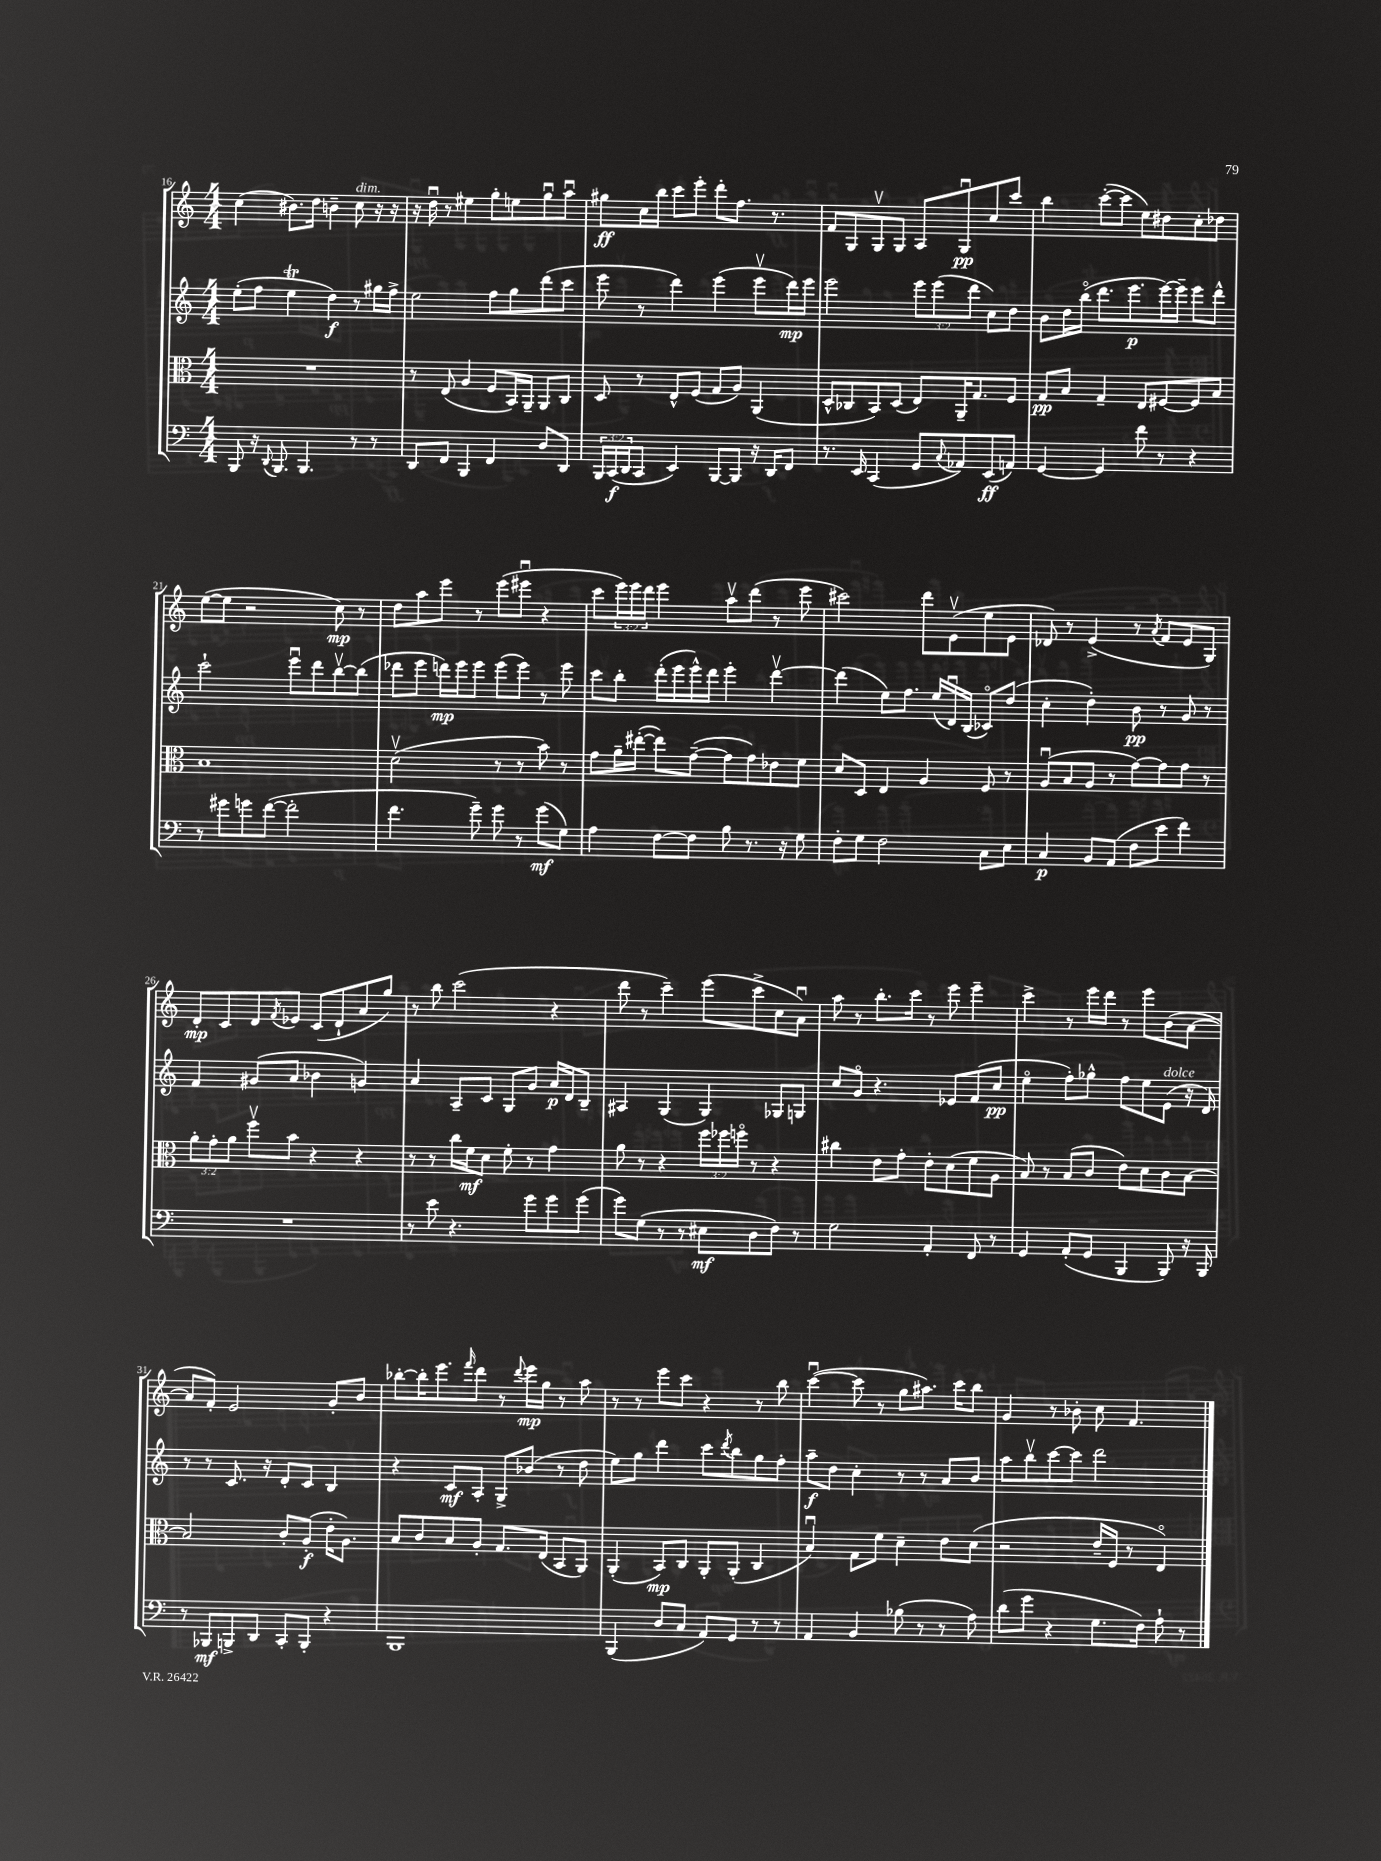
<<
\new StaffGroup <<
\new Staff = "s0" {
    \clef treble \key c \major \numericTimeSignature \time 4/4 \override Staff.TupletNumber.text = #tuplet-number::calc-fraction-text
    c''4( bis'8.) d''16 b'4-- c''8^\markup { \italic "dim." } r16 r16 |
    r16 d''16\downbow r8 eis''4 g''8-. e''8 g''8\downbow a''8\downbow |
    gis''8\ff c''16 b''16 c'''8 e'''8-. d'''8-. f''8. r8. |
    f'8 g8 g8\upbow g8 a8 g8\downbow\pp c''8 c'''8 |
    b''4 c'''8~-.( c'''8 e''8) dis''8 c''8-. des''8 |
    e''8~( e''8 r2 c''8\mp) r8 |
    d''8 a''8 e'''8 r8 e'''8( eis'''8\downbow r4 |
    c'''8 \tuplet 3/2 { e'''16) e'''16 d'''16 } e'''4 a''8\upbow d'''8( r8 e'''8 |
    cis'''2) d'''8 e'8\upbow( e''8 e'8 |
    des'8) r8 e'4->( r8 \acciaccatura { a'8 } f'8 e'8 g8) |
    d'8-.\mp c'8 d'8 \acciaccatura { f'8 } ees'8 c'8( d'8-! a'8 g''8) |
    r8 b''8 c'''2( r4 |
    d'''8 r8 c'''4--) e'''8( c'''8-> c''8 a'8\downbow) |
    a''8 r8 b''8.-. c'''16 r8 e'''8 e'''4-- |
    c'''4-> r8 e'''16 d'''16 r8 e'''8 b'8( a'8~ |
    a'8 f'8-.) e'2 g'8-. b'8 |
    bes''8~-. bes''16-. e'''8. \grace { f'''16 } d'''8 r8 \appoggiatura { d'''8 } e'''16\mp g''16 r8 a''8 |
    r8 r8 e'''8 c'''8 r4 r8 b''8 |
    c'''4~\downbow( c'''8 r8 g''8 ais''8.) c'''16 b''8 |
    g'4 r8 bes'8-. c''8 f'4. \bar "|." |
}
\new Staff = "s1" {
    \clef treble \key c \major \numericTimeSignature \time 4/4 \override Staff.TupletNumber.text = #tuplet-number::calc-fraction-text
    e''8-.( f''8 e''4\trill d''4\f) r8 gis''16 f''16-> |
    e''2 f''8 g''8 d'''8( c'''8 |
    e'''8 r8 d'''4) e'''4( e'''8\upbow d'''16\mp) e'''16 |
    e'''2 \tuplet 3/2 { e'''8 e'''8( d'''8 } c''8) d''8 |
    b'8 d''16 b''16\flageolet( d'''8. e'''8.\p e'''16~) e'''16-- e'''8 d'''8-^ |
    c'''2-! e'''8\downbow d'''8 b''8~\upbow b''8( |
    des'''8 e'''8 d'''16\mp) e'''16 e'''8 e'''8( e'''8) r8 e'''8 |
    c'''8 b''8-. d'''16-.( e'''16 e'''16-^) d'''16 e'''4-. d'''4~\upbow |
    d'''4( e''8) f''8. e''16( d'16\downbow) b16( ces'8\flageolet) d''8( |
    c''4-. d''4-.) b'8\pp r8 g'8 r8 |
    f'4 gis'8( a'8 bes'4 g'4) |
    a'4 a8-- c'8 g8 g'8 a'16\p d'16 b8-- |
    ais4 g4( g4) ges8 g8 |
    c''8 g'8\flageolet r4. ees'8 f'8( c''8\pp |
    e''4\flageolet f''8-.) ges''8-^ f''8 e''8 e'8^\markup { \italic "dolce" }( r16 d'16) |
    r8 r8 c'8. r16 d'8-. c'8 b4 |
    r4 c'8\mf a8-. g8-> bes'8( r8 d''8 |
    e''8) g''8 d'''4 c'''8 \acciaccatura { d'''8 } b''8 g''8 f''8-. |
    a''8--\f d''8 c''4-. r8 r8 a'8 b'8 |
    a''8 b''8\upbow c'''8~ c'''8 d'''2 \bar "|." |
}
\new Staff = "s2" {
    \clef alto \key c \major \numericTimeSignature \time 4/4 \override Staff.TupletNumber.text = #tuplet-number::calc-fraction-text
    R1 |
    r8 e8( a4 f8 b,16) a,16-- a,8 c8 |
    d8 r8 e8-^ f8( g8 a8) a,4( |
    d8-^ ces8 b,8) d8( e8) a,16-- g8. f8 |
    g8\pp b8 g4-- e8 fis8~ fis8 b8 |
    b1 |
    d'2\upbow( r8 r8 b'8) r8 |
    g'8 a'16-- eis''16~-.( eis''8) g'8~--( g'8 g'8) ees'8 f'8 |
    d'8 d8 e4 a4 f8 r8 |
    a8\downbow( b8 a8 r8 g'8~) g'8 g'8 r8 |
    \tuplet 3/2 { a'8-. g'8-. a'8 } f''8\upbow b'8 r4 r4 |
    r8 r8 c''16 f'16\mf d'8 f'8-. r8 g'4 |
    a'8 r8 r4 \tuplet 3/2 { f''16 fes''16 f''16\flageolet } r8 r4 |
    cis''4 e'8 g'8-. e'8-. d'8( f'8 a8 |
    b8) r8 b8( c'8 e'8) d'8 c'8 b8~ |
    b2 c'8-. a8-.\f( e'16-. a8.) |
    b8 c'8 b8 a8-. g8. e16( b,8 a,8) |
    a,4-.( b,8\mp) c8 a,8-. a,8-.( c4 |
    b4\downbow) g8 f'8 d'4-- e'8 d'8( |
    r2 e'16-- f16 r8 e4\flageolet) \bar "|." |
}
\new Staff = "s3" {
    \clef bass \key c \major \numericTimeSignature \time 4/4 \override Staff.TupletNumber.text = #tuplet-number::calc-fraction-text
    b,,8 r16 \appoggiatura { d,8 } b,,8. b,,4. r8 r8 |
    d,8 f,8 b,,4 f,4 d8 d,8 |
    \tuplet 3/2 { b,,16 c,16\f( d,16 } c,8 e,4) b,,8~ b,,8 r16 d,16 f,8 |
    r8. e,16 c,4( g,8 \appoggiatura { c8 } aes,8) e,8\ff( a,8) |
    g,4~ g,4 f'8 r8 r4 |
    r8 gis'8 g'8 f'8~( f'2-. |
    f'4. g'8--) g'8 r8 g'8\mf( g8) |
    a4 f8~ f8 b8 r8. r16 g8 |
    f8-. g8 f2 c8 e8 |
    c4\p b,8 a,8( f8 e'8 f'4) |
    R1 |
    r8 e'8 r4. g'8 g'8 g'8( |
    g'8) g8( r8 r8 eis8\mf d8 f8) r8 |
    g2 a,4-. f,8 r8 |
    g,4 a,8-.( g,8 b,,4 b,,8) r16 b,,16 |
    r8 bes,,8\mf b,,8-> d,8 c,8-. b,,8-. r4 |
    b,,1 |
    b,,4( d8 c8 a,8) g,8 r8 r8 |
    a,4 b,4 bes8( r8 r8 a8) |
    d'8( g'8 r4 g8. f16) a8-! r8 \bar "|." |
}
>>
>>
\layout { \context { \Score currentBarNumber = #16 } }
